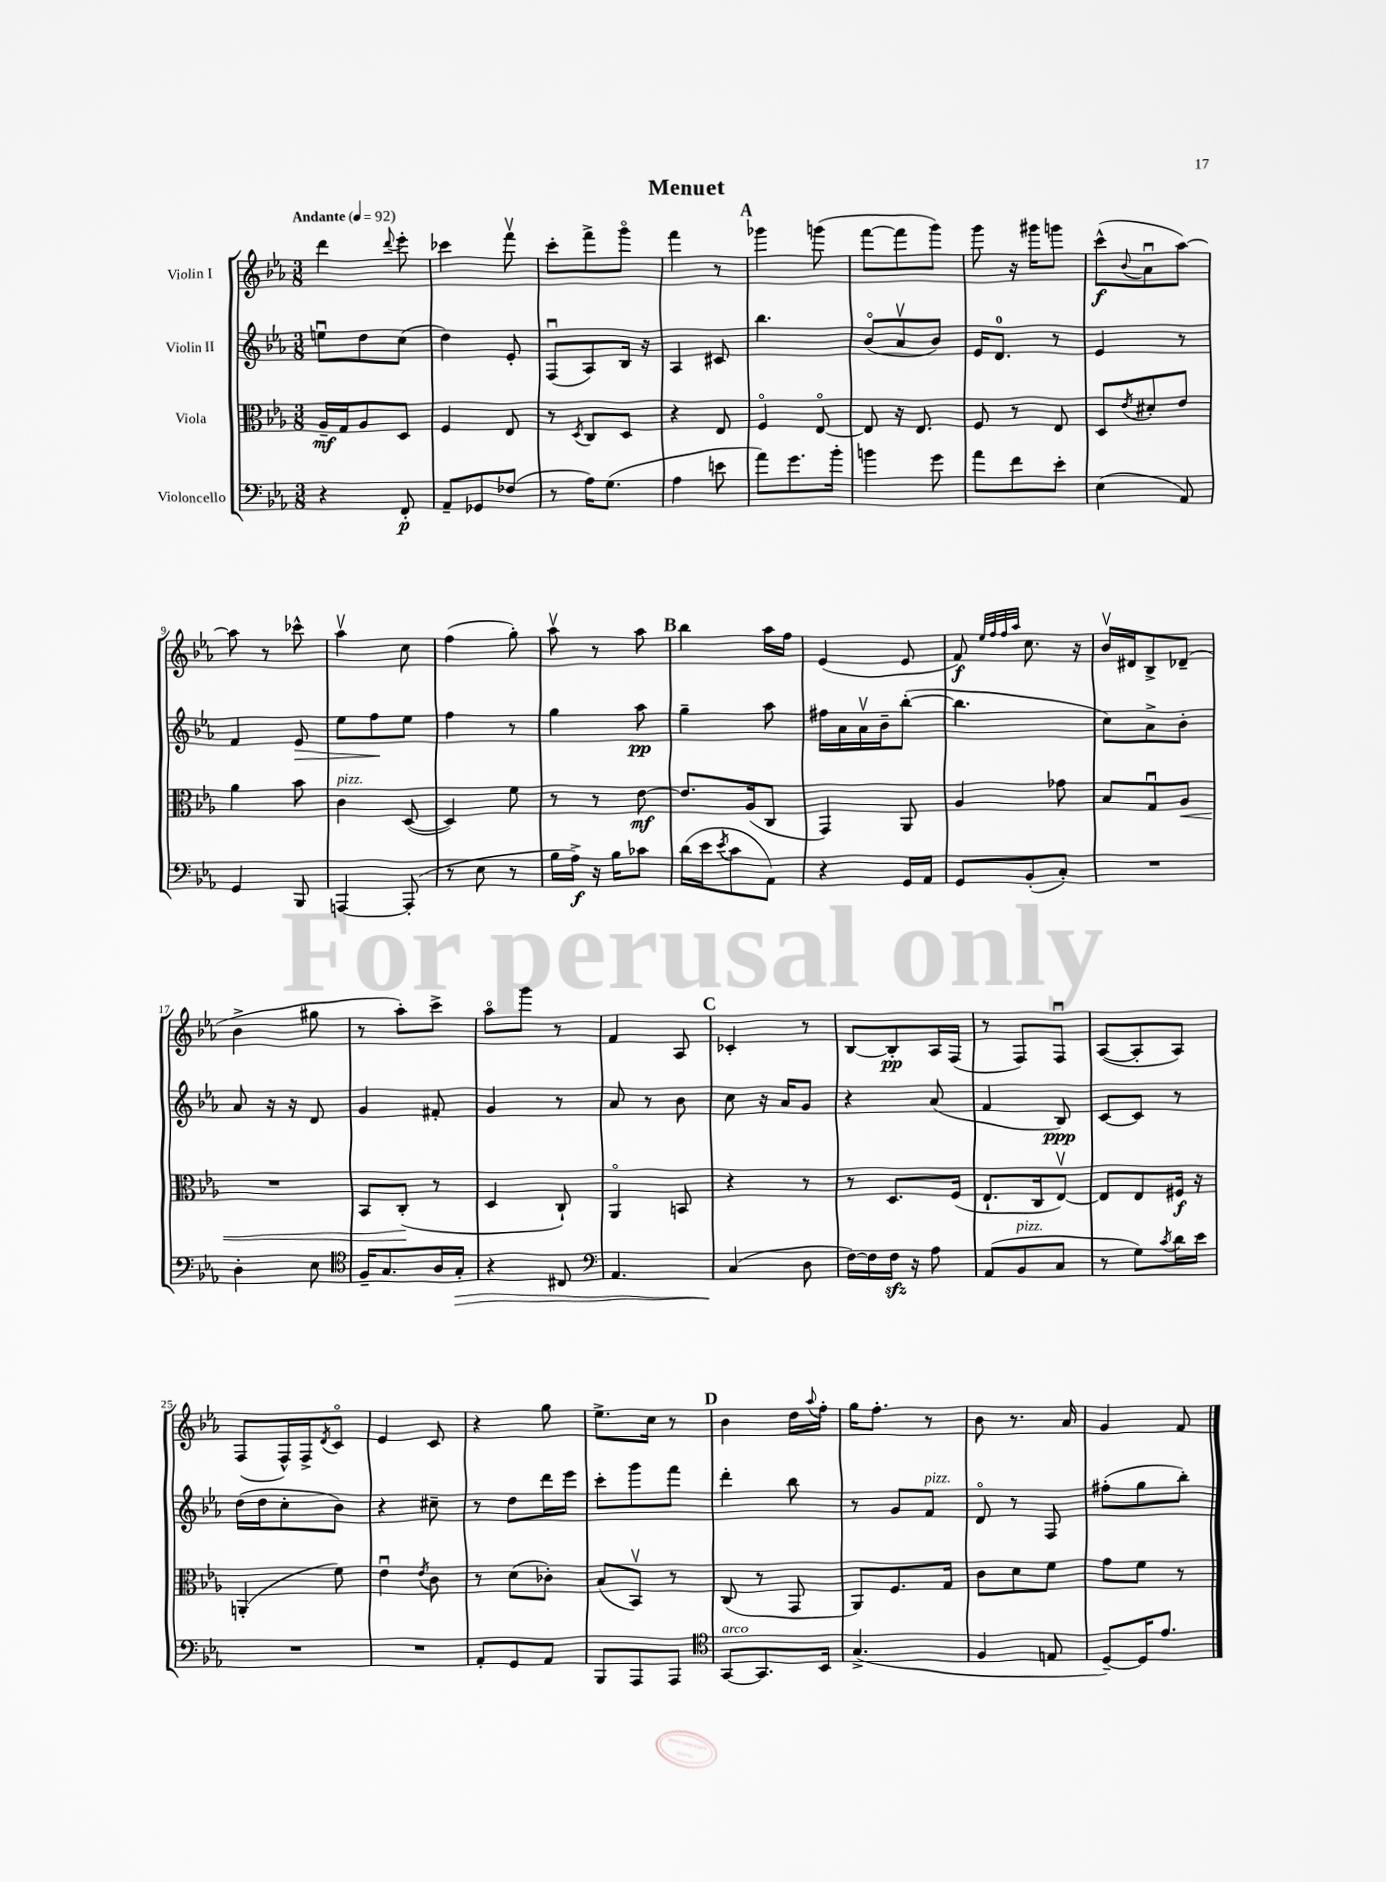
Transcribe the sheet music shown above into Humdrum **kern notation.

**kern	**kern	**kern	**kern
*staff4	*staff3	*staff2	*staff1
*clefF4	*clefC3	*clefG2	*clefG2
*k[b-e-a-]	*k[b-e-a-]	*k[b-e-a-]	*k[b-e-a-]
*M3/8	*M3/8	*M3/8	*M3/8
*MM92	*MM92	*MM92	*MM92
4r	16A-~	8eeu	4ddd
.	16G	.	.
.	8A-	8dd	.
.	.	.	8qqddd
8FF'	8D	(8cc	8eee-'
=	=	=	=
8AA-~	4F	4dd)	4ccc-
8GG-	.	.	.
(8F-	8E-	8e-'	8fffv
=	=	=	=
8r	8r	(8Fu	8ccc'
.	8qD	.	.
16A-)	8C	8A-)	8fff^
(8.G	.	.	.
.	8D	16B-	8gggo
.	.	16r	.
=	=	=	=
4A-	4r	4A-	4fff
8e	8E-	8c#	8r
=	=	=	=
8a-)	4Fo	4.bb-	4ggg-
8.g	.	.	.
.	[8E-o	.	(8ggg
16b-'	.	.	.
=	=	=	=
4b	8E-]	(8b-o	[8fff
.	16r	8a-v	8fff]
.	8.E-	.	.
8g	.	8b-)	8ggg)
=	=	=	=
8a-	8F	16e-	8ggg
.	.	8.d	.
8f	8r	.	16r
.	.	.	16ggg#
8e-'	8E-	8r	8ggg
=	=	=	=
(4E-	8D	4e-	(8ccc^^
.	8qe-	.	8qqb-
.	8d#'	.	8a-u
8AA-)	8e-	8r	[8aa-)
=	=	=	=
4GG	4a-	4f	8aa-]
.	.	.	8r
8BBB-	8b-	8e-	8ccc-^^
=	=	=	=
[4AAA	4c	8ee-	4aa-v
.	.	8ff	.
(8AAA']	([8D	8ee-	8cc
=	=	=	=
8r	4D])	4ff	(4ff
8E-	.	.	.
8r	8f	8r	8gg')
=	=	=	=
16B-	8r	4gg	8aa-v
16A-^)	.	.	.
16r	8r	.	8r
16B-	.	.	.
8c-	[8e-	8aa-	8aa-
=	=	=	=
(16d	8.e-]	4gg~	4bb-
16e-	.	.	.
8qe-	.	.	.
8c	.	.	.
.	(16A-	.	.
8AA-)	8C	8aa-	16aa-
.	.	.	16ff
=	=	=	=
4r	4GG)	16ff#	(4e-
.	.	16a-	.
.	.	16a-v	.
.	.	16b-~	.
16GG	8AA-	([8bb-'	8e-
16AA-	.	.	.
=	=	=	=
8GG	4A-	4.bb-]	8f)
.	.	.	32qqee-
.	.	.	32qqff
.	.	.	32qqff
.	.	.	32qqaa-
(8BB-'	.	.	8.cc
8C')	8g-	.	.
.	.	.	16r
=	=	=	=
4.r	8B-	8cc)	16b-v
.	.	.	16d#
.	8Gu	8a-^	8B-^
.	8A-	8b-'	(8d-~
=	=	=	=
4D'	4.r	8a-	4b-^
.	.	16r	.
.	.	16r	.
8E-	.	8d	8gg#
=	=	=	=
*clefC4	*	*	*
16F~	8BB-	4g	8r
8.G	.	.	.
.	(8C'	.	8aa-')
16A-	8r	8f#'	8ccc^
16G'	.	.	.
=	=	=	=
4r	4D	4g	8aa-o
.	.	.	8ggg
8C#	8C`)	8r	8r
=	=	=	=
*clefF4	*	*	*
4.AA-	4AA-o	8a-	4f
.	.	8r	.
.	8BB	8b-	8A-
=	=	=	=
(4C	4r	8cc	4c-'
.	.	16r	.
.	.	16a-	.
8D	8r	8g	8r
=	=	=	=
[16F)	8r	4r	[8B-
16F]	.	.	.
16F	8.D	.	8B-']
16r	.	.	.
8A-	.	(8a-	16A-
.	(16F	.	(16F
=	=	=	=
(8AA-	8.E-`	4f	8r
8BB-	.	.	8F)
.	16C	.	.
8C	[8E-v)	8B-)	8Fu
=	=	=	=
8r	8E-]	[8c	([8A-
8G)	8E-	8c]	8A-']
8qc	.	.	.
16d	16F#	8r	8A-)
16e-	16r	.	.
=	=	=	=
4.r	(4AA'	(16dd	(8F
.	.	16dd	.
.	.	8cc'	16F^^)
.	.	.	16F^
.	.	.	8qd
.	8f)	8b-)	8co
=	=	=	=
4.r	4e-u	4r	4e-
.	8qe-	.	.
.	8c	8cc#~	8c
=	=	=	=
8AA-'	8r	8r	4r
8GG	(8d	8dd	.
8AA-	8c-')	16ddd	8gg
.	.	16eee-	.
=	=	=	=
8BBB-	(8B-	8ccc'	8.ee-^
8AAA-	8BB-v)	8ggg	.
.	.	.	16cc
8AAA-	8r	8fff	8r
=	=	=	=
*clefC4	*	*	*
[8GG	(8C	4ddd'	4b-
8.GG]	8r	.	.
.	8GG	8bb-	16dd
.	.	.	8qqaa-
16BB-	.	.	16ff'
=	=	=	=
(4.G^	8AA-)	8r	16gg
.	.	.	8.ff'
.	8.F	8g	.
.	.	8f	8r
.	16G	.	.
=	=	=	=
4F	8c	8do	8b-
.	8d	8r	8.r
8E	8f	8F	.
.	.	.	16a-
=	=	=	=
[8D~)	8g	(8ff#'	4g
16D]	8f	8gg	.
8.e-	.	.	.
.	8r	8bb-')	8f
==	==	==	==
*-	*-	*-	*-
